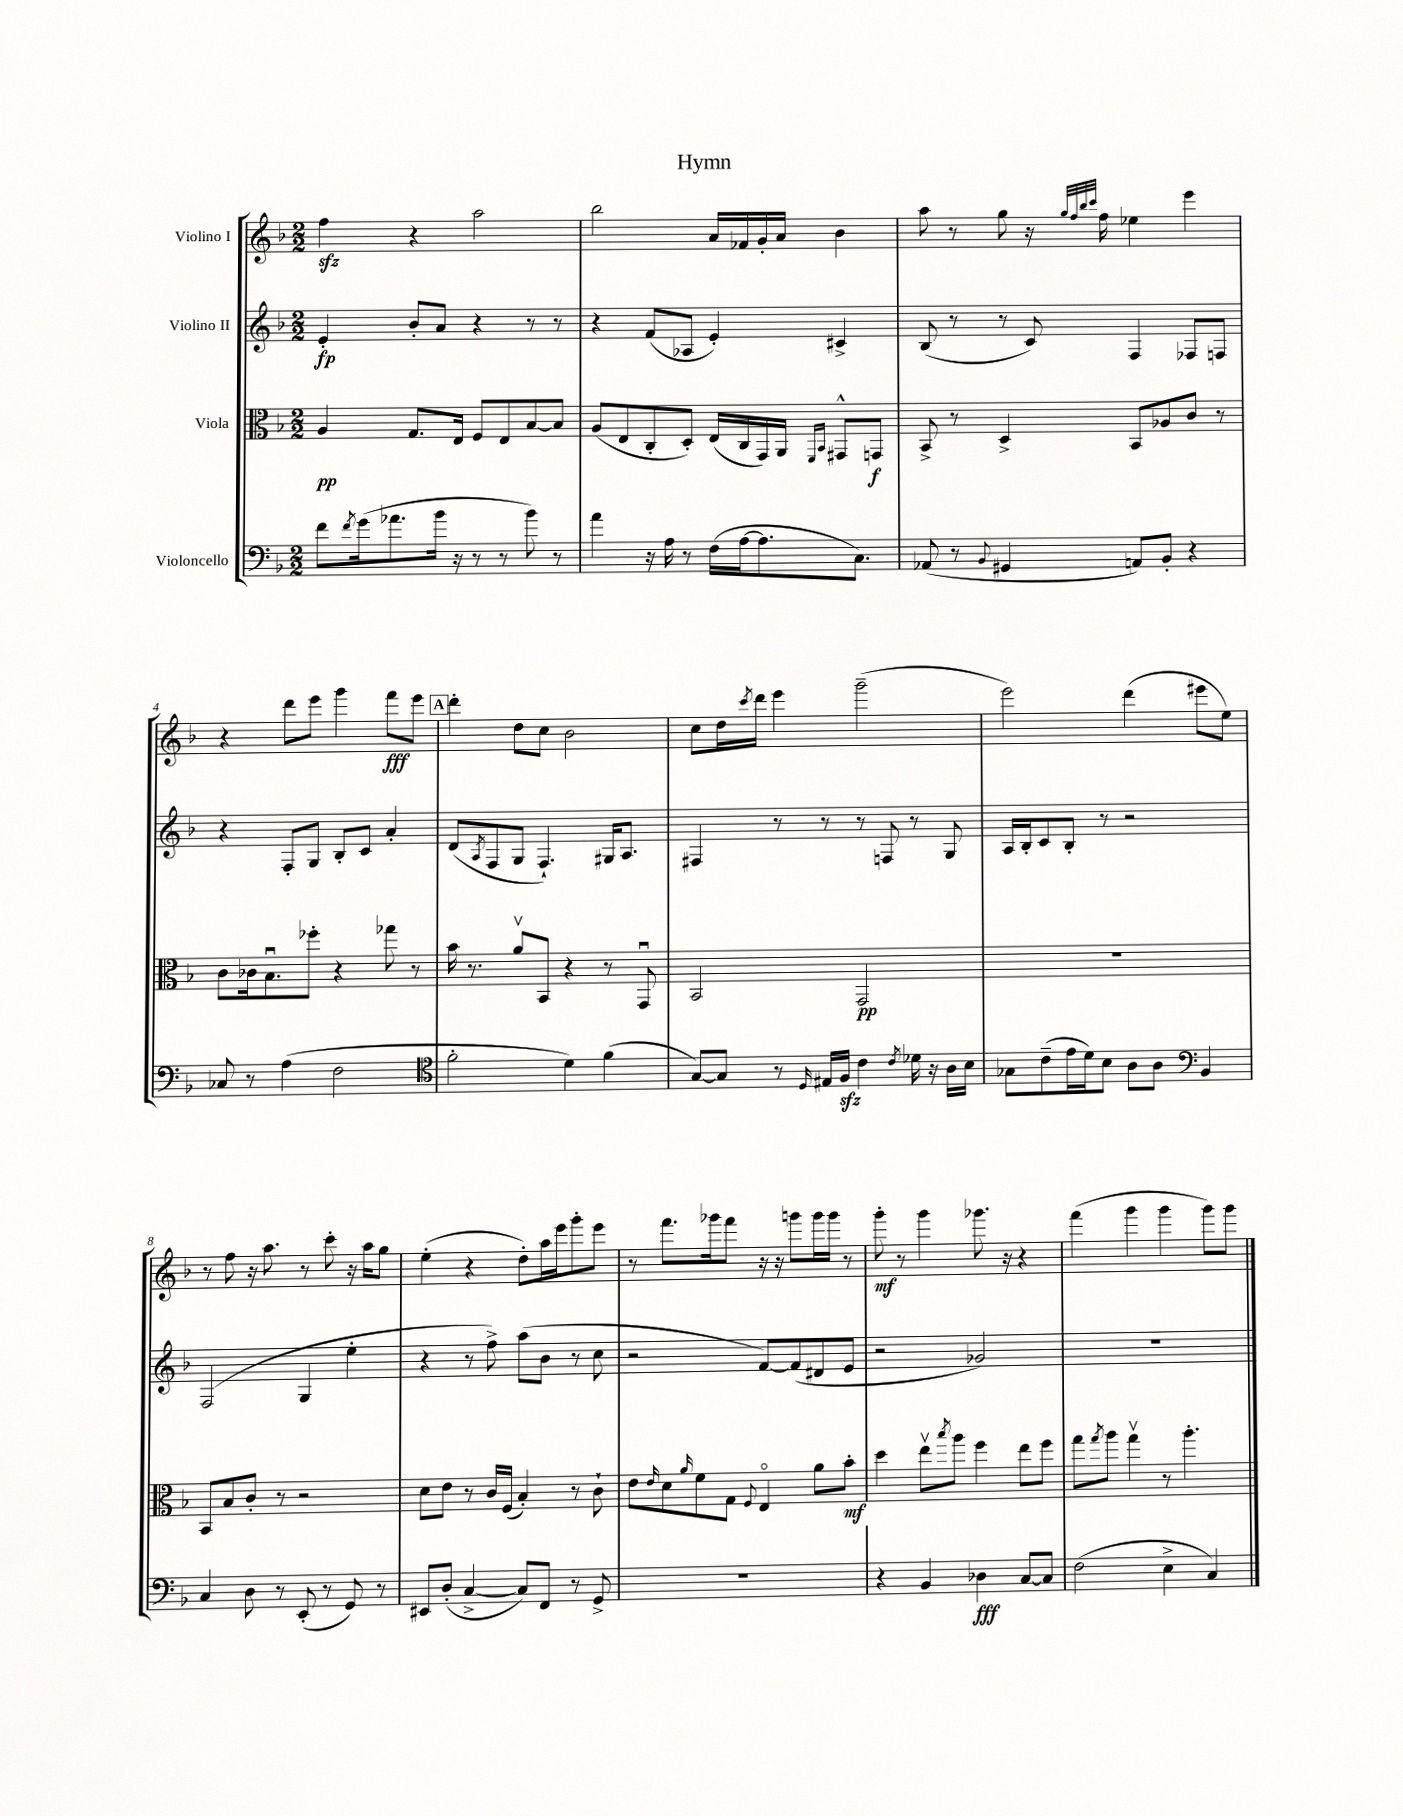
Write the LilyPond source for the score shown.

\header { title = "Hymn" }
<<
\new StaffGroup <<
\new Staff = "s0" \with { instrumentName = "Violino I" } {
    \clef treble \key f \major \numericTimeSignature \time 2/2
    f''4\sfz r4 a''2 |
    bes''2 a'16 fes'16 g'16-. a'16 bes'4 |
    a''8 r8 g''8 r16 \grace { g''32 f''32 bes''32 c'''32 } f''16 ees''4 e'''4 |
    r4 d'''8 e'''8 g'''4 f'''8\fff e'''8 |
    \mark \markup { \box "A" } d'''4-. d''8 c''8 bes'2 |
    c''8 d''16 \acciaccatura { c'''8 } d'''16 e'''4 g'''2--( |
    e'''2) d'''4( eis'''8 e''8) |
    r8 f''8 r16 a''8. r8 c'''8-. r16 a''16 g''8 |
    e''4-.( r4 d''8-.) a''16 e'''16 g'''8-. e'''8 |
    r8 f'''8. ges'''16 f'''8 r16 r16 g'''8 g'''16 g'''16 r8 |
    g'''8-.\mf r8 g'''4 ges'''8. r16 r4 |
    f'''4( g'''4 g'''4 g'''8) g'''8 \bar "|." |
}
\new Staff = "s1" \with { instrumentName = "Violino II" } {
    \clef treble \key f \major \numericTimeSignature \time 2/2
    e'4-.\fp bes'8-. a'8 r4 r8 r8 |
    r4 f'8( aes8 e'4-.) cis'4-> |
    bes8( r8 r8 c'8) f4 fes8 f8 |
    r4 f8-. g8 bes8-. c'8 a'4-. |
    \mark \markup { \box "A" } d'8( \acciaccatura { a8 } f8 g8 f4.-!) gis16 a8. |
    fis4 r8 r8 r8 f8 r8 g8 |
    a16 bes16-. c'8 bes8-. r8 r2 |
    f2( g4 e''4-. |
    r4 r8 f''8->) a''8( bes'8 r8 c''8 |
    r2 f'8~) f'8( dis'8 e'8 |
    r2 ges'2) |
    R1 \bar "|." |
}
\new Staff = "s2" \with { instrumentName = "Viola" } {
    \clef alto \key f \major \numericTimeSignature \time 2/2
    a4\pp g8. e16 f8 e8 bes8~ bes8 |
    a8( e8 c8-. d8-.) e16( c16 g,16) a,16 \grace { f,16 bes,16 } gis,8-^ g,8\f |
    bes,8-> r8 d4-> bes,8 aes8 c'8 r8 |
    c'8 ces'16 bes8.\downbow fes''8-. r4 ges''8 r8 |
    \mark \markup { \box "A" } bes'16 r8. a'8\upbow bes,8 r4 r8 g,8\downbow |
    bes,2 g,2\pp |
    R1 |
    bes,8 bes8 c'8-. r8 r2 |
    d'8 e'8 r8 c'16 f16( bes4-.) r8 c'8-! |
    e'8 \grace { e'16 } d'8 \grace { a'16 } f'8 g8 \appoggiatura { f8 } e4\flageolet a'8 bes'8-.\mf |
    d''4 e''8\upbow \acciaccatura { bes''8 } a''8 f''4 e''8 f''8 |
    g''8 \acciaccatura { g''8 } a''8 g''4\upbow r8 a''4.-. \bar "|." |
}
\new Staff = "s3" \with { instrumentName = "Violoncello" } {
    \clef bass \key f \major \numericTimeSignature \time 2/2
    f'8 \acciaccatura { f'8 } g'16( aes'8. bes'16 r16 r8 r8 bes'8) r8 |
    a'4 r16 a16 r8 f16( a16~ a8. c8.) |
    aes,8( r8 \appoggiatura { bes,8 } gis,4 a,8) bes,8-. r4 |
    ces8 r8 a4( f2 |
    \mark \markup { \box "A" } \clef tenor f'2-. d'4) f'4( |
    g8~) g8 r8 \grace { d16 } eis16 f16\sfz c'4 \acciaccatura { c'8 } des'16 r16 a16 bes16 |
    ges8 c'8--( e'16 d'16) bes8 a8 a8 \clef bass bes,4 |
    c4 d8 r8 e,8-.( r8 g,8) r8 |
    eis,8 d8-.( c4~-> c8) f,8 r8 g,8-> |
    R1 |
    r4 bes,4 des4\fff c8~ c8 |
    f2( e4-> c4) \bar "|." |
}
>>
>>
